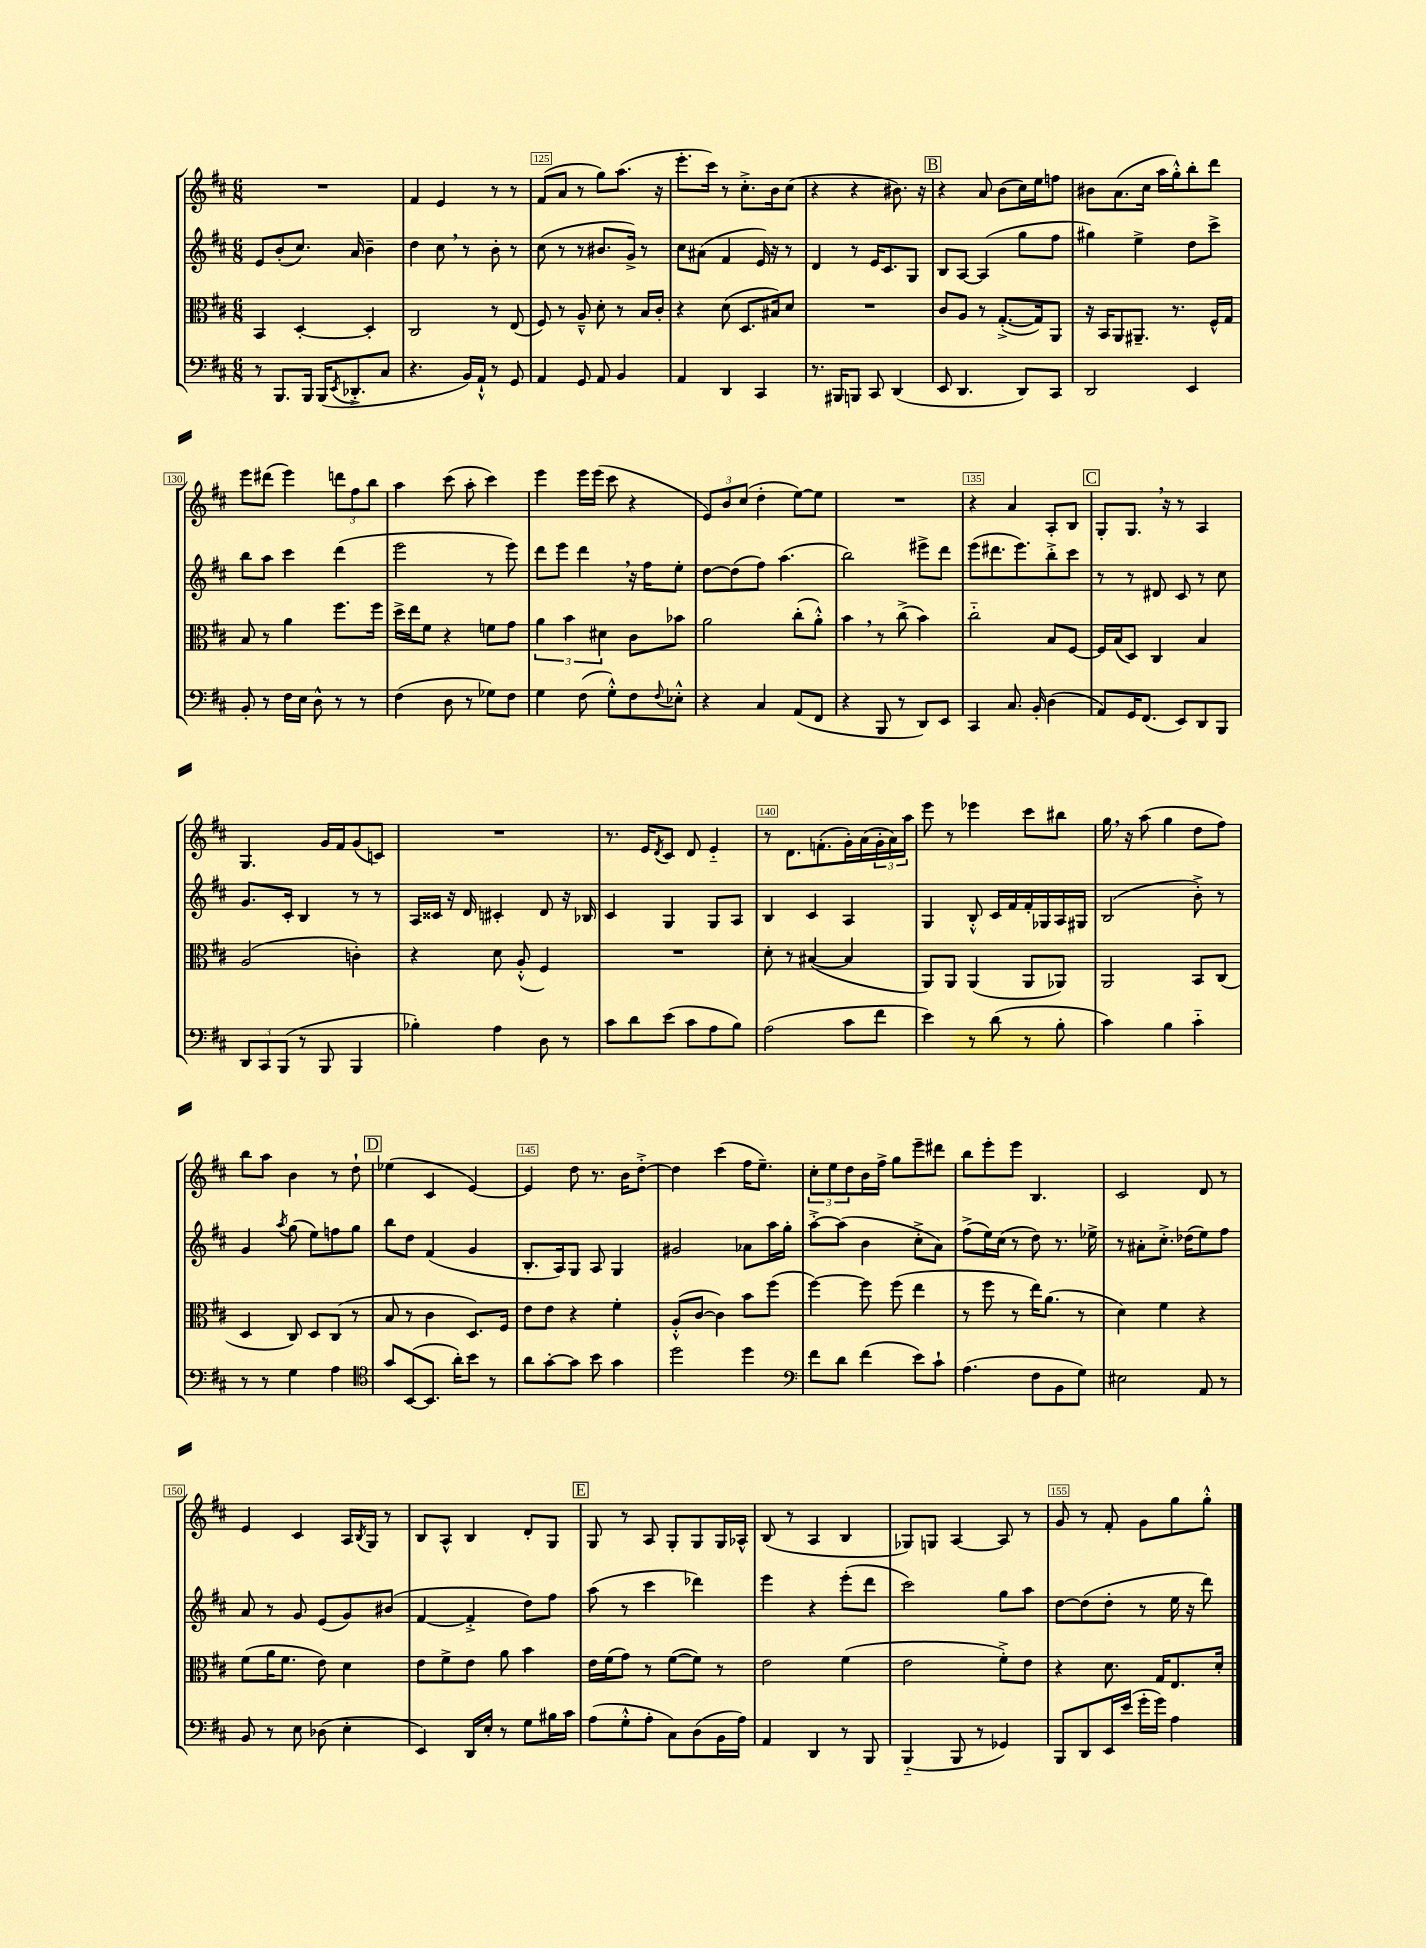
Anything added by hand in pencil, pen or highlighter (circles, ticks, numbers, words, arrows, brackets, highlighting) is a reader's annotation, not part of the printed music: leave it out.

**kern	**kern	**kern	**kern
*staff4	*staff3	*staff2	*staff1
*clefF4	*clefC3	*clefG2	*clefG2
*k[f#c#]	*k[f#c#]	*k[f#c#]	*k[f#c#]
*M6/8	*M6/8	*M6/8	*M6/8
8r	4BB	8e	2.r
8.BBB	.	(8b'	.
.	[4D'	8.cc#)	.
16BBB	.	.	.
(16BBB	.	.	.
8qEE	.	.	.
8.DD-'^	.	16a	.
.	4D']	4b~	.
8C#	.	.	.
=	=	=	=
4.r	2C#	4dd	4f#
.	.	8cc#	4e
16BB)	.	8r	.
16AA`^^	.	.	.
8r	8r	8b'	8r
8GG	(8E	8r	8r
=	=	=	=
4AA	8F#)	(8cc#	(8f#
.	8r	8r	8a
8GG	8A~^^	8r	8r
8AA	8d'	8.b#	8gg)
4BB	8r	.	(8.aa
.	.	16g^)	.
.	16B	8r	.
.	16c#'	.	16r
=	=	=	=
4AA	4r	8cc#	8.eee'
.	.	(8a#	.
.	.	.	16ccc#)
4DD	(8d	4f#	8r
.	8.D	.	8.cc#'^
4CC#	.	16e)	.
.	16B#)	16r	16b
.	8d	8r	(8cc#
=	=	=	=
8.r	2.r	4d	4r
16BBB#	.	.	.
8BBB	.	8r	4r
8CC#	.	16e	.
.	.	8.c#	.
(4DD	.	.	8.b#)
.	.	8G	.
.	.	.	16r
=	=	=	=
8EE	8c#	8B	4r
4.DD	8A	[8A	.
.	8r	(4A]	8a
.	([8.G'^	.	(8b
8DD)	.	8gg	16cc#)
.	16G])	.	16ee
8CC#	8AA	8ff#	8ff
=	=	=	=
2DD	16r	4gg#)	8b#
.	16BB	.	.
.	8AA	.	(8.a
.	8.AA#~	4ee^	.
.	.	.	16cc#
.	.	.	16aa
.	8.r	.	16gg'^^)
4EE	.	8dd	8bb'
.	16F#^^	8ccc#^	8ddd
.	16G	.	.
=	=	=	=
8BB'	8B	8bb	8eee
8r	8r	8aa	(8ddd#
16F#	4a	4ccc#	4eee)
16E	.	.	.
8D^^	.	.	.
8r	8.ff#	(4ddd	12ddd
.	.	.	12ff#
8r	.	.	.
.	.	.	12bb
.	16ff#	.	.
=	=	=	=
(4F#	16dd^	2eee	4aa
.	16ee	.	.
.	8f#	.	.
8D	4r	.	(8ccc#
8r	.	.	8aa'
8G-)	8f	8r	4ccc#)
8F#	8g	8eee)	.
=	=	=	=
4G	6a	8ddd	4eee
.	.	8eee	.
.	6b	.	.
(8F#	.	4ddd	16eee
.	.	.	(16eee
.	6d#	.	.
8G'^^)	.	.	8ccc#
8F#	8c#	16r	4r
.	.	16ff#	.
8qqF#	.	.	.
8E-'^^	8b-	8ee'	.
=	=	=	=
4r	2a	[8dd	12e)
.	.	.	12b
.	.	(8dd]	.
.	.	.	(12cc#
4C#	.	8ff#)	4dd'
.	.	(4.aa	.
(8AA	(8cc#'	.	[8ee)
8FF#	8a'^^)	.	8ee]
=	=	=	=
4r	4b	2bb)	2.r
8BBB	8r	.	.
8r	(8cc#^	.	.
8DD)	4b)	8eee#^	.
8EE	.	8ddd	.
=	=	=	=
4CC#	2cc#'~	(8eee	4r
.	.	8.ddd#	.
8.C#	.	.	4a
.	.	8.eee)	.
16BB'	.	.	.
(4D	8B	8bb'^	8A'
.	[8F#	8ccc#	8B
=	=	=	=
8AA)	16F#]	8r	8G'
.	(16B	.	.
16GG	8D)	8r	8.G
(8.FF#	.	.	.
.	4C#	8d#	.
.	.	.	16r
8EE)	.	8c#	8r
8DD	4B	8r	4A
8BBB	.	8cc#	.
=	=	=	=
12DD	(2A	8.g	4.G
12CC#	.	.	.
(12BBB	.	.	.
.	.	16c#'	.
8r	.	4B	.
8BBB	.	.	16g
.	.	.	16f#
4BBB	4c')	8r	(8g
.	.	8r	8c)
=	=	=	=
4B-')	4r	16A	2.r
.	.	16c##	.
.	.	16r	.
.	.	16d	.
4A	8d	4c#'	.
.	(8A'^^	.	.
8D	4F#)	8d	.
8r	.	16r	.
.	.	16B-	.
=	=	=	=
8c#	2.r	4c#	8.r
8d	.	.	.
.	.	.	16e
.	.	.	8qd
(8e	.	4G	8c#
8c#	.	.	8d
8A	.	8G	4e'~
8B)	.	8A	.
=	=	=	=
(2A	8d'	4B	8r
.	8r	.	8.d
.	([4B#	4c#	.
.	.	.	(8.f'
8c#	4B#]	4A	16g')
.	.	.	(16a
8f#	.	.	24g'
.	.	.	24a)
.	.	.	24aa
=	=	=	=
4e)	8AA)	4G	8eee
.	8AA	.	8r
8r	(4AA	8B'^^	4eee-
(8d	.	16c#	.
.	.	16f#	.
8r	8AA	16f#'	8ccc#
.	.	16G-	.
8B'	8AA-)	16A	8bb#
.	.	16G#	.
=	=	=	=
4c#)	2AA	(2B	16gg
.	.	.	16r
.	.	.	(8aa
4B	.	.	4gg
4c#'~	8BB	8b'^)	8dd
.	(8C#	8r	8ff#)
=	=	=	=
8r	4D	4g	8bb
8r	.	.	8aa
.	.	8qaa	.
4G	8C#)	(8gg	4b
.	8D	8ee)	.
4A	(8C#	8ff	8r
.	8r	8gg	8dd`
=	=	=	=
*clefC4	*	*	*
8g	8B	8bb	(4ee-
([8BB	8r	8dd	.
8.BB]	4c#	(4f#	4c#
16a')	.	.	.
8b	8.D)	4g	[4e)
8r	.	.	.
.	16F#	.	.
=	=	=	=
8a	8e	8.B'	4e]
[8g'	8e	.	.
.	.	16A)	.
8g]	4r	8G	8dd
8b	.	8A	8.r
4g	4f#'	4G	.
.	.	.	16b
.	.	.	[8dd'^
=	=	=	=
2dd	(8A'^^	2g#	4dd]
.	[8c#	.	.
.	4c#])	.	(4ccc#
4dd	8b	8a-	16ff#
.	.	.	8.ee~)
.	(8ff#	16aa	.
.	.	16gg'	.
=	=	=	=
*clefF4	*	*	*
8f#	[4ff#)	[8aa'^	12cc#'
.	.	.	12ee
8d	.	(8aa]	.
.	.	.	12dd
(4f#	8ff#]	4b	16b
.	.	.	16ff#^
.	(8ff#	.	8gg
8e)	4ee	8cc#'^	8eee~
8c#`	.	8a)	8ddd#
=	=	=	=
(4.A	8r	(8ff#^	8bb
.	8ff#	16ee)	8eee'
.	.	(16cc#	.
.	8r	8r	8eee
8F#	16ee)	8dd)	4.B
.	(8.a	.	.
8BB	.	8.r	.
8G)	8r	.	.
.	.	16ee-^	.
=	=	=	=
2E#	4d)	8r	2c#
.	.	8a#'	.
.	4f#	8.cc#'^	.
.	.	(16dd-	.
8AA	4r	8ee)	8d
8r	.	8ff#	8r
=	=	=	=
8BB	(8f#	8a	4e
8r	16a	8r	.
.	8.f#	.	.
8E	.	8g	4c#
(8D-	8e)	(8e	.
4E'	4d	8g)	16A
.	.	.	8qB
.	.	.	16G
.	.	(8b#	8r
=	=	=	=
4EE)	8e	[4f#	8B
.	8f#^	.	8A^^
16DD	8e	4f#'^]	4B
16E'	.	.	.
8r	8a	.	.
8G	4b	8dd)	8d'
16B#	.	8ff#	8G
16c#	.	.	.
=	=	=	=
(8A	16e	(8aa	8G
.	(16f#	.	.
8G'^^	8g)	8r	8r
8A'	8r	4ccc#	8A
8C#)	([8f#	.	8G'
(8D	8f#])	4ddd-)	8G
16BB	8r	.	16G
16A)	.	.	16A-^^
=	=	=	=
4AA	2e	4eee	(8B
.	.	.	8r
4DD	.	4r	4A
8r	(4f#	(8eee'	4B
8BBB	.	8ddd	.
=	=	=	=
(4BBB'~	2e	2ccc#)	8G-)
.	.	.	8G
8BBB	.	.	[4A
8r	.	.	.
4GG-)	8f#'^)	8gg	8A]
.	8e	8aa	8r
=	=	=	=
8BBB	4r	[8dd	8g
8DD	.	(8dd]	8r
16EE	8.d	8dd'	8f#'
(16e	.	.	.
16g'	.	8r	8g
16g)	16G	.	.
4A	8.E	16ee	8gg
.	.	16r	.
.	.	8ddd)	8gg'^^
.	16d'	.	.
==	==	==	==
*-	*-	*-	*-
